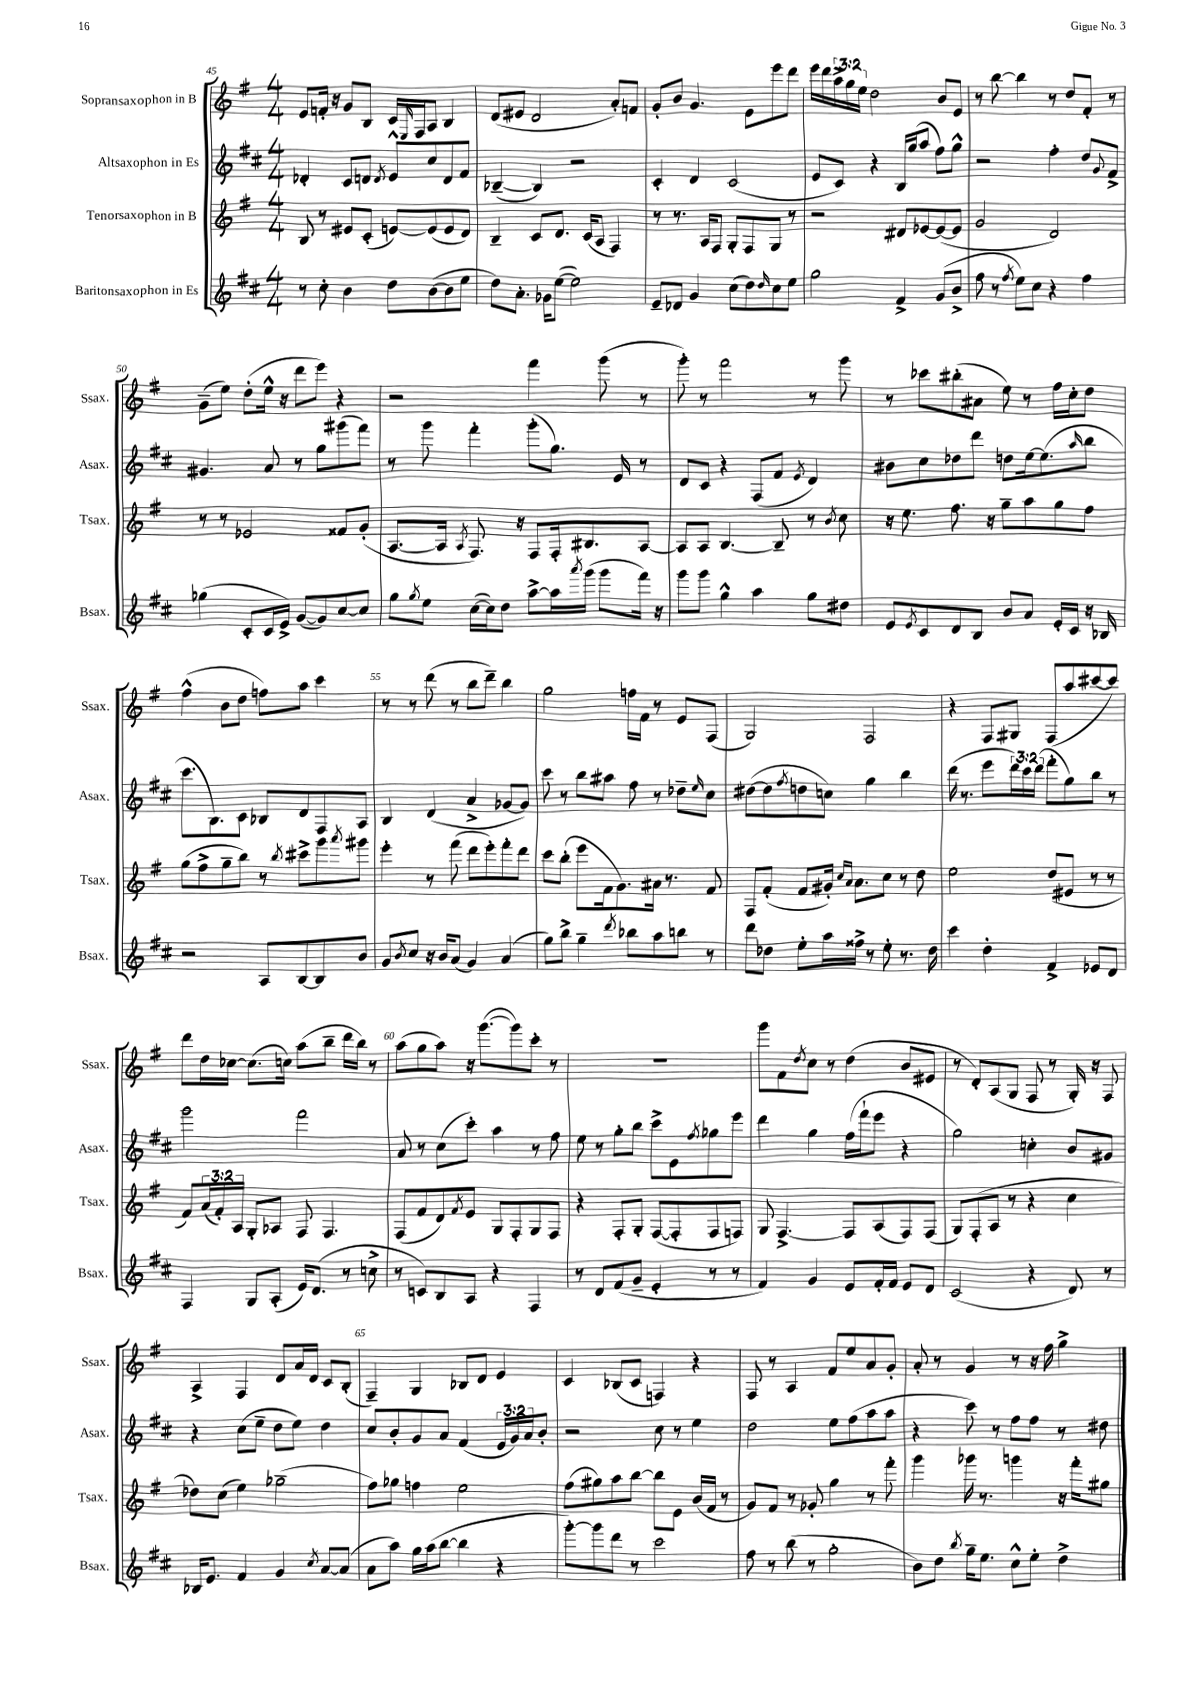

**kern	**kern	**kern	**kern
*staff4	*staff3	*staff2	*staff1
*clefG2	*clefG2	*clefG2	*clefG2
*k[f#c#]	*k[f#]	*k[f#c#]	*k[f#]
*M4/4	*M4/4	*M4/4	*M4/4
8r	8B	4d-'	8e
8cc#'	8r	.	16f'
.	.	.	16r
4b	8e#	8c#	8g
.	(8c'	8d	8B
.	.	8qd	.
8dd	[8e)	8e^^	16c
.	.	.	16qqE
.	.	.	16F#
([8b	(8e]	8cc#	8A
8b]	8e	8d	4B
8ee	8d)	8f#	.
=	=	=	=
8dd)	4B~	([4B-~	(8d
8.a'	.	.	8e#
.	8c	4B-])	2d
16g-	.	.	.
([8ee	8.d	.	.
2ee])	.	2r	.
.	(16c	.	.
.	8A	.	.
.	4F#)	.	8a')
.	.	.	8f
=	=	=	=
8e~	8r	4c#'	8g'
8d-	8.r	.	8b
4g	.	4d	4.g
.	16A	.	.
.	8F#	.	.
(8cc#	8G'	(2c#	.
8dd)	8F#	.	8e
16qqdd	.	.	.
8cc#	8G	.	8eee
8ee	8r	.	8ddd
=	=	=	=
2gg	2r	8e	16eee
.	.	.	16ddd
.	.	8c#)	24aa^
.	.	.	24gg
.	.	.	24ee
.	.	4r	2dd
4f#^	8d#	16B	.
.	.	(16gg	.
.	[8e-	8aa	.
(8g	(8e-_	8ff#)	8b
8b^	8e-]	8gg^^	8e
=	=	=	=
8ff#	2g	2r	8r
8r	.	.	[8bb
8qff#	.	.	.
8ee)	.	.	4bb]
8cc#	.	.	.
4r	2d)	4ff#'	8r
.	.	.	8dd
4ff#	.	8dd	8f#'
.	.	8qqg	.
.	.	8f#^	8r
=	=	=	=
(4gg-	8r	4.g#	(8g~
.	8r	.	8ee)
8c#'	2e-	.	(8dd'
16c#	.	8a	16ee^^
16e^)	.	.	16r
([8g	.	8r	8ddd
8g])	.	8gg	8eee)
[8cc#	8f##	(8ggg#	4r
8cc#]	(8g'	8fff#)	.
=	=	=	=
8gg	[8.A	8r	2r
8qgg	.	.	.
8ee	.	8ggg	.
.	16A]	.	.
.	8qA	.	.
([16cc#	8.F#)	4fff#'	.
16cc#])	.	.	.
8dd	.	.	.
.	16r	.	.
[8aa^	8F#	(8ggg'	4fff#
16aa]	16F#'	8.gg)	.
8qaaa	.	.	.
(16ggg	8.B#	.	.
8ggg	.	.	(8ggg
.	.	16e	.
16fff#)	[8A	8r	8r
16r	.	.	.
=	=	=	=
8ggg	8A]	8d	8ggg')
8ggg	8A	8c#	8r
4gg^^	[4.B	4r	2fff#
4aa	.	(8F#	.
.	8B~]	8f#	.
.	.	8qe	.
8gg	8r	4d)	8r
.	8qb	.	.
8dd#	8cc	.	8ggg
=	=	=	=
8e	16r	8b#	8r
.	8.ee	.	.
8qe	.	.	.
8c#	.	8cc#	8ccc-
8d	8.ff#	8dd-	(8bb#'
8B	.	8ddd	8a#
.	16r	.	.
8b	8gg~	8dd	8ee)
8a	8aa	[16ee	8r
.	.	(8.ee]	.
16e'	8gg	.	16ff#
16c#	.	.	16cc'
.	.	16qqaa	.
16r	8ff#	8bb	8dd
16B-	.	.	.
=	=	=	=
2r	(8gg	8.ccc#	(4ff#^^
.	8ff#^	.	.
.	.	8.B)	.
.	8gg~	.	8b
.	8bb)	8c#	8dd
8A	8r	8B-	8ff)
.	8qbb	.	.
[8B	8ccc#^	8d	8aa
8B]	8ggg	8F#	4ccc
.	8qaaa	.	.
8b	8ggg#	8A	.
=	=	=	=
8g	4eee'	4B	8r
8qb	.	.	.
8cc#	.	.	8r
16r	8r	(4d	(8ddd
16b	.	.	.
(8a	(8fff#	.	8r
4g)	8ddd	4a^	8bb
.	8eee')	.	8ddd~)
(4a	8fff#'	[8g-	4bb
.	8ddd	8g-])	.
=	=	=	=
8gg)	8ccc	8ccc#	2gg
8bb^	(8bb'	8r	.
4gg~	8eee	8bb	.
.	16f#	8aa#	.
.	8.g)	.	.
8qddd	.	.	.
8bb-	.	8ff#	16ff
.	.	.	16f#
8aa	16a#	8r	8r
.	8.r	.	.
8bb	.	8dd-~	8e
.	.	16qqee	.
8r	8f#	8cc#	(8F#
=	=	=	=
8ddd	8F#	([8dd#	2G)
8dd-	(8f#'	8dd#]	.
.	.	8qff#	.
8ee'	8f#	8dd	.
16aa	16g#')	8cc)	.
.	16qqcc	.	.
.	16qqa	.	.
16ff##^	8.a	.	.
8r	.	4gg	2F#
8ee'	8cc	.	.
8.r	8r	4bb	.
.	8dd	.	.
16dd-	.	.	.
=	=	=	=
4ccc#	2ee	(16ddd	4r
.	.	8.r	.
4dd'	.	8eee	8F#
.	.	24ddd)	8G#
.	.	24ccc#	.
.	.	(24ddd	.
4f#^	(8dd	8fff#'	(8F#
.	8e#	8gg)	8aa
8e-	8r	8bb	[8ccc#
8d	8r	8r	8ccc#])
=	=	=	=
4F#	8f#)	2ggg	8ddd
.	(24a	.	16dd
.	24f#')	.	.
.	.	.	[16cc-
.	24A	.	.
8G	8G'	.	(8.cc-]
(8A'	8A-	.	.
.	.	.	16cc)
16e)	8F#	2fff#	(8aa
(8.d	.	.	.
.	4.F#	.	8bb~
8r	.	.	16ddd
.	.	.	16bb)
8cc^	.	.	8r
=	=	=	=
8r	(8F#	8a	(8aa
8c)	8f#	8r	8gg
8B	8d)	(8cc#	8aa)
.	8qf#	.	.
8A	8e	8ccc#')	16r
.	.	.	([8.ggg
4r	8G	4aa	.
.	8F#'	.	8ggg])
4F#	8G	8r	8ccc'
.	8F#	8ff#	8r
=	=	=	=
8r	4r	8ee	1r
8d	.	8r	.
(8f#	8F#'	8gg'	.
8g~	8G'	8bb	.
4e'	([8F#	8ccc#^	.
.	8F#']	8e	.
.	.	8qff#	.
8r	8F#	8gg-	.
8r	8F)	8eee	.
=	=	=	=
4f#)	8G	4ddd	8ggg
.	[4.F#^	.	8f#
.	.	.	8qdd
4g	.	4gg	8cc
.	.	.	8r
8e	8F#]	(16ff#	(4dd
.	.	16fff#`	.
16f#'	(8A	8eee	.
16f#	.	.	.
8e	8F#)	4r	8b
8d	(8F#	.	8e#
=	=	=	=
(2c#	8G)	2gg)	8r
.	(8F#'	.	8d')
.	8A	.	(8A
.	8r	.	8G
4r	4r	4cc'	8F#
.	.	.	8r
8d)	4cc	8b	16G')
.	.	.	16r
8r	.	8g#	8F#
=	=	=	=
16B-	8dd-)	4r	4A^
8.e	.	.	.
.	(8cc	.	.
4f#	4ee)	(8cc#	4F#
.	.	8ee~	.
4g	(2gg-~	8dd	8d
.	.	8ee)	16a
.	.	.	16d
8qcc#	.	.	.
[8a	.	4dd	8c
(8a]	.	.	(8B'
=	=	=	=
8a	8ff#)	8cc#	4F#~)
8aa)	8gg-	8b'	.
16gg	4ff	8g	4G
(16aa	.	.	.
[8bb	.	8a	.
4bb]	2ee	(4f#	8B-
.	.	.	8d
4r	.	24e	4e
.	.	24g)	.
.	.	24a	.
.	.	8b'	.
=	=	=	=
[8ggg')	(8ff#	2r	4c
8ggg]	8gg#)	.	.
8ddd	8aa	.	(8B-
8r	[8bb	.	8c
2ccc#	8bb]	8cc#	4F)
.	8e	8r	.
.	(16b	4ee	4r
.	16f#	.	.
.	8r	.	.
=	=	=	=
8ff#	8g)	2dd	8F#
8r	8f#	.	8r
(8bb	8r	.	4A
8r	8g-'	.	.
2gg'	4gg	8ee	8f#
.	.	(8ff#	8ee
.	8r	8aa	8a
.	8fff#'	8aa	8g'
=	=	=	=
8b)	4ggg	4r	8a'
8dd	.	.	8r
8qbb	.	.	.
16gg~	16ggg-	8ccc#)	4g
8.ee	8.r	.	.
.	.	8r	.
8cc#^^	4ggg	8ff#	8r
8ee'	.	8ff#	16r
.	.	.	16ff#
4dd^	16r	8r	4gg^
.	16fff#'	.	.
.	8gg#	8dd#	.
==	==	==	==
*-	*-	*-	*-
